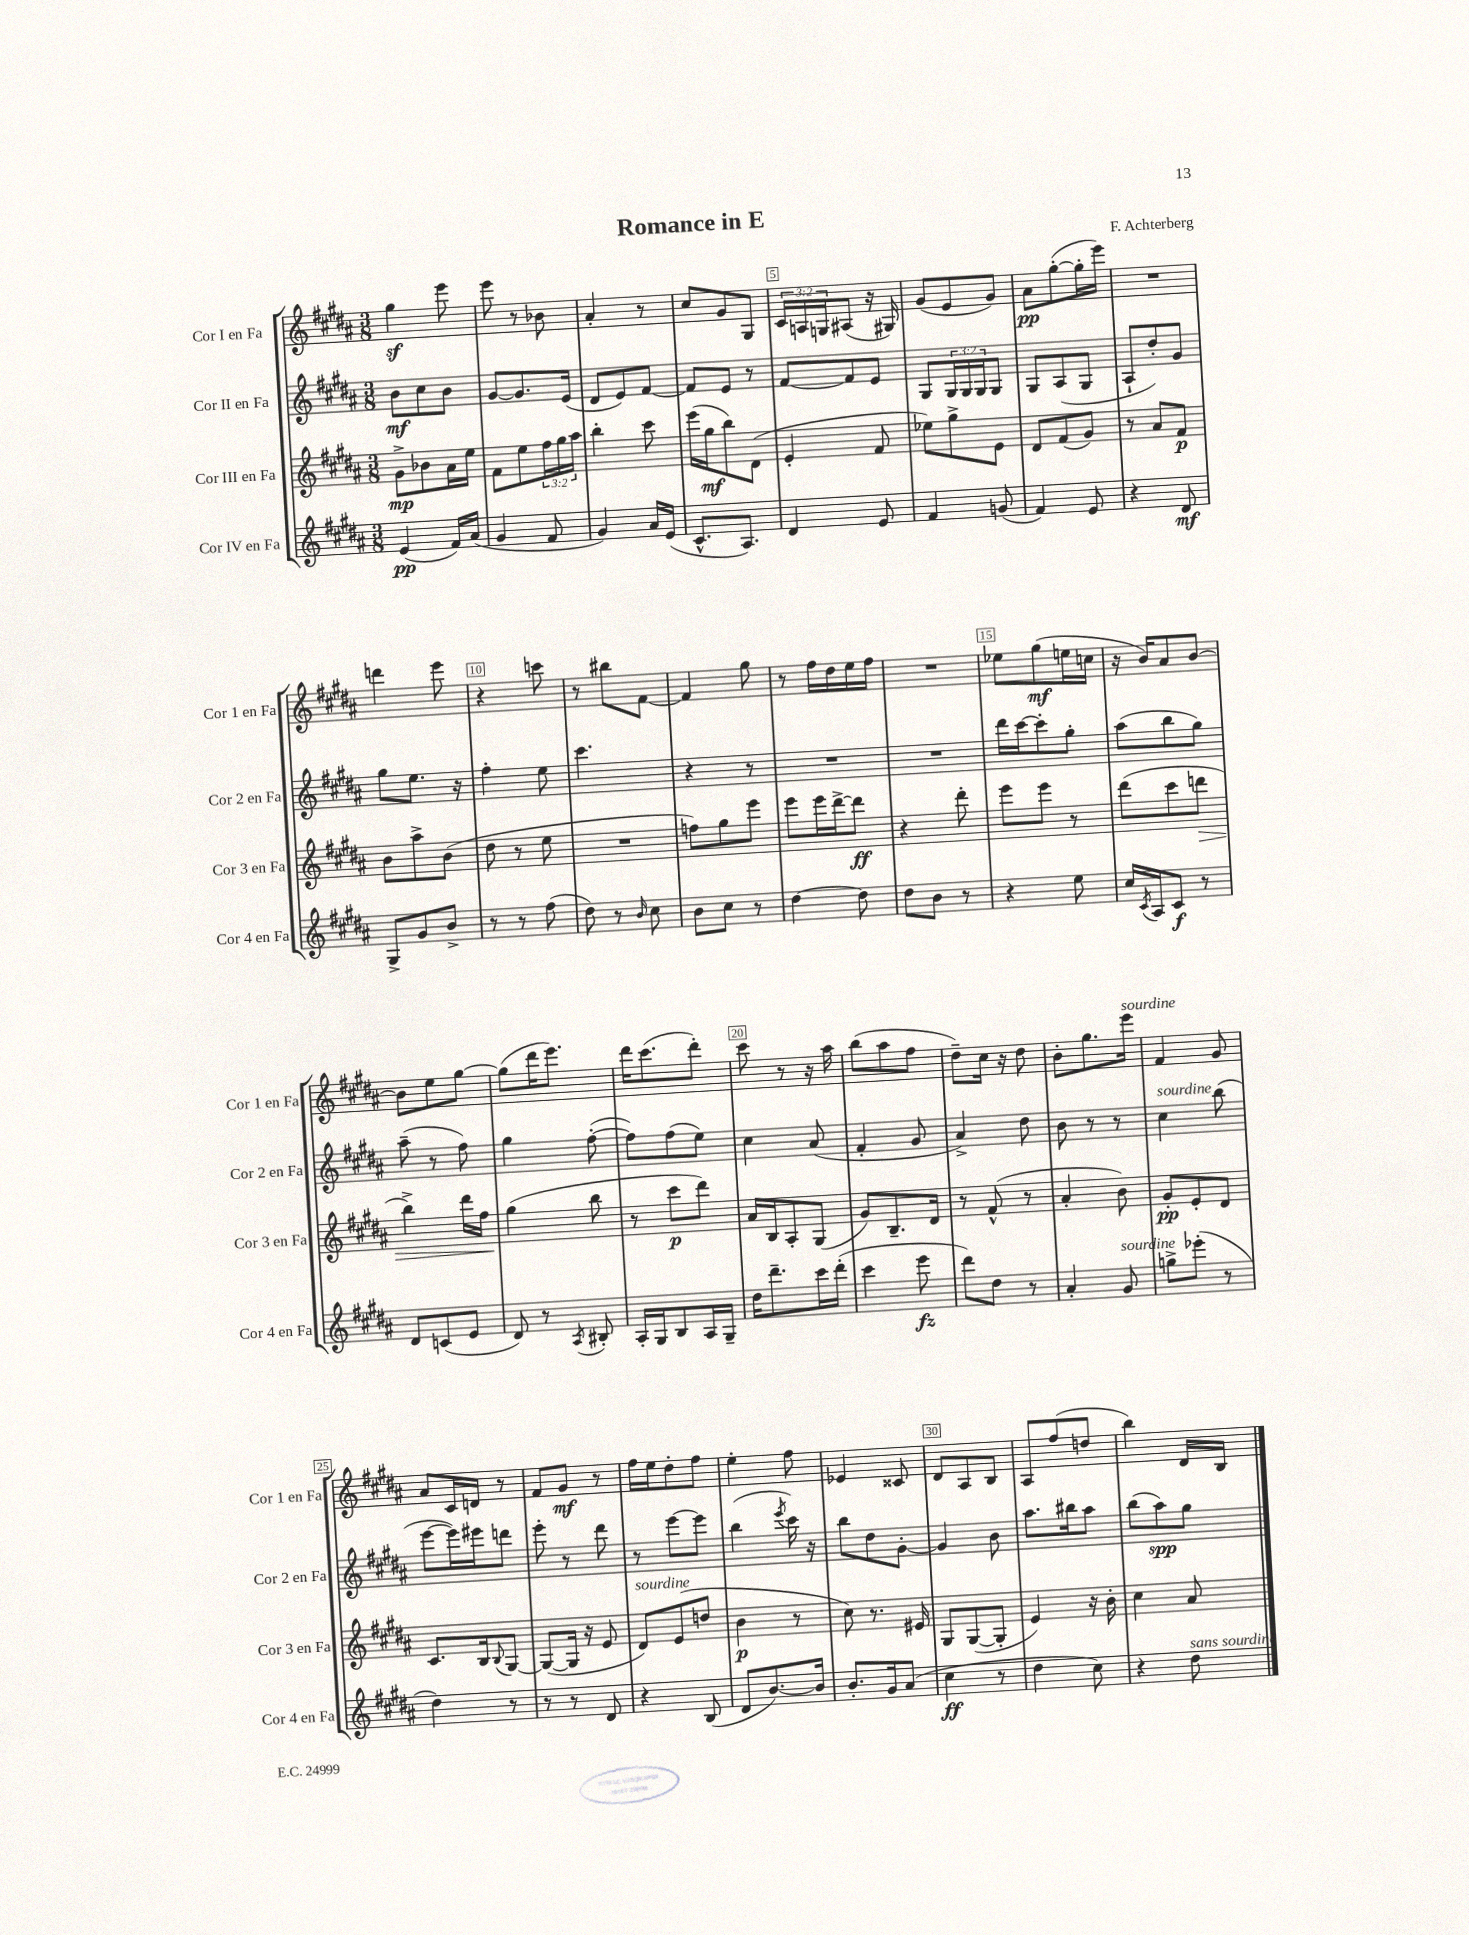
\header { title = "Romance in E" composer = "F. Achterberg" }
<<
\new StaffGroup <<
\new Staff = "s0" \with { instrumentName = "Cor I en Fa" shortInstrumentName = "Cor 1 en Fa" } {
    \clef treble \key b \major \numericTimeSignature \time 3/8 \override Staff.TupletNumber.text = #tuplet-number::calc-fraction-text
    gis''4\sf e'''8 |
    e'''8 r8 bes'8 |
    ais'4-. r8 |
    cis''8 gis'8 gis8 |
    \tuplet 3/2 { cis'16 a16 g16 } ais8( r16 gis16) |
    gis'8( e'8 gis'8) |
    ais'8\pp gis''8~-.( gis''16-. e'''16) |
    R4. |
    d'''4 e'''8 |
    r4 c'''8 |
    r8 bis''8 fis'8~ |
    fis'4 gis''8 |
    r8 fis''16 dis''16 e''16 fis''16 |
    R4. |
    ees''8 gis''8\mf( e''16 c''16 |
    r16 b'16) ais'8 b'8~ |
    b'8 e''8 gis''8~ |
    gis''8( dis'''16 e'''8.) |
    dis'''16 cis'''8.( dis'''8-.) |
    cis'''8 r8 r16 ais''16 |
    b''8( ais''8 fis''8 |
    dis''8--) cis''16 r16 dis''8 |
    b'8-. gis''8. e'''16^\markup { \italic "sourdine" } |
    fis'4 gis'8 |
    ais'8 cis'16 d'16 r8 |
    fis'8 gis'8\mf r8 |
    fis''16 e''16 dis''8-. fis''8 |
    e''4-. fis''8 |
    ees'4 cisis'8 |
    dis'8 ais8 b8 |
    ais8 fis''8( d''8 |
    b''4) dis'16 b16 \bar "|." |
}
\new Staff = "s1" \with { instrumentName = "Cor II en Fa" shortInstrumentName = "Cor 2 en Fa" } {
    \clef treble \key b \major \numericTimeSignature \time 3/8 \override Staff.TupletNumber.text = #tuplet-number::calc-fraction-text
    b'8\mf cis''8 b'8 |
    gis'8~ gis'8. e'16( |
    dis'8 e'8) fis'8~ |
    fis'8 e'8 r8 |
    fis'8~ fis'8 e'8 |
    gis8 \tuplet 3/2 { gis16 gis16 gis16 } gis8 |
    gis8 ais8( gis8 |
    ais8-! dis''8-.) gis'8 |
    gis''8 e''8. r16 |
    fis''4-. e''8 |
    cis'''4. |
    r4 r8 |
    R4. |
    R4. |
    dis'''16 cis'''16~ cis'''8-. gis''8-. |
    ais''8( b''8 gis''8) |
    ais''8--( r8 fis''8) |
    gis''4 fis''8~-.( |
    fis''8) fis''8( e''8) |
    cis''4 ais'8( |
    fis'4-. gis'8 |
    ais'4->) dis''8 |
    b'8 r8 r8 |
    cis''4^\markup { \italic "sourdine" } b''8( |
    e'''8~ e'''16) eis'''16 d'''8 |
    e'''8-. r8 dis'''8 |
    r8 e'''8~ e'''8 |
    b''4( \acciaccatura { e'''8 } cis'''16) r16 |
    b''8 dis''8 gis'8~-. |
    gis'4 b'8 |
    ais''8. bis''16 ais''8 |
    b''8( ais''8\spp) gis''8 \bar "|." |
}
\new Staff = "s2" \with { instrumentName = "Cor III en Fa" shortInstrumentName = "Cor 3 en Fa" } {
    \clef treble \key b \major \numericTimeSignature \time 3/8 \override Staff.TupletNumber.text = #tuplet-number::calc-fraction-text
    gis'8->\mp bes'8 ais'16 e''16 |
    fis'8 e''8 \tuplet 3/2 { fis''16 gis''16 ais''16 } |
    b''4-. cis'''8 |
    e'''16( gis''16\mf b''8) dis'8( |
    e'4-. fis'8 |
    ees''8) gis''8-> e'8 |
    dis'8 fis'8( gis'8) |
    r8 ais'8 fis'8\p |
    b'8 ais''8-> b'8( |
    dis''8 r8 e''8 |
    R4. |
    f''8) gis''8 e'''8 |
    e'''8 e'''16 dis'''16~-> dis'''8\ff |
    r4 dis'''8-. |
    e'''8 e'''8 r8 |
    dis'''8( cis'''8 d'''8\> |
    b''4->) dis'''16 fis''16 |
    gis''4\!( b''8 |
    r8 cis'''8\p dis'''8) |
    ais'16 b16 ais8-. gis8( |
    gis'8) b8.-- dis'16 |
    r8 fis'8-^( r8 |
    ais'4-. b'8) |
    gis'8-.\pp e'8-. dis'8 |
    cis'8. b16 \appoggiatura { b8 } gis8~ |
    gis8~( gis16 r16 e'8 |
    dis'8^\markup { \italic "sourdine" }) e'8( d''8 |
    b'4\p r8 |
    cis''8) r8. eis'16 |
    gis8 gis8~( gis8-. |
    e'4) r16 b'16-. |
    cis''4 ais'8 \bar "|." |
}
\new Staff = "s3" \with { instrumentName = "Cor IV en Fa" shortInstrumentName = "Cor 4 en Fa" } {
    \clef treble \key b \major \numericTimeSignature \time 3/8
    e'4\pp( fis'16) ais'16( |
    gis'4 fis'8 |
    gis'4) ais'16 e'16( |
    cis'8.-^ ais8.) |
    dis'4 e'8 |
    fis'4 g'8( |
    fis'4) e'8 |
    r4 dis'8\mf |
    gis8-> gis'8 b'8-> |
    r8 r8 fis''8( |
    dis''8) r8 \grace { b'16 } cis''8 |
    b'8 cis''8 r8 |
    dis''4~ dis''8 |
    dis''8 b'8 r8 |
    r4 e''8 |
    cis''16 \acciaccatura { cis'8 } ais16 cis'8\f r8 |
    dis'8 c'8( e'8 |
    dis'8) r8 \acciaccatura { ais8 } bis8-. |
    ais16-. gis16 b8 ais16 gis16-- |
    dis''16 dis'''8.-- cis'''16 dis'''16-.( |
    cis'''4 e'''8\fz |
    dis'''8) dis''8 r8 |
    ais'4-. gis'8^\markup { \italic "sourdine" } |
    g''8-> ees'''8-.( r8 |
    dis''4) r8 |
    r8 r8 dis'8 |
    r4 b8( |
    dis'8 b'8.~) b'16 |
    b'8.-. gis'16 ais'8( |
    cis''4\ff r8 |
    dis''4 cis''8) |
    r4 dis''8^\markup { \italic "sans sourdine" } \bar "|." |
}
>>
>>
\layout { \context { \Score \override BarNumber.break-visibility = ##(#f #t #t) barNumberVisibility = #(every-nth-bar-number-visible 5) \override BarNumber.stencil = #(make-stencil-boxer 0.1 0.3 ly:text-interface::print) } }
